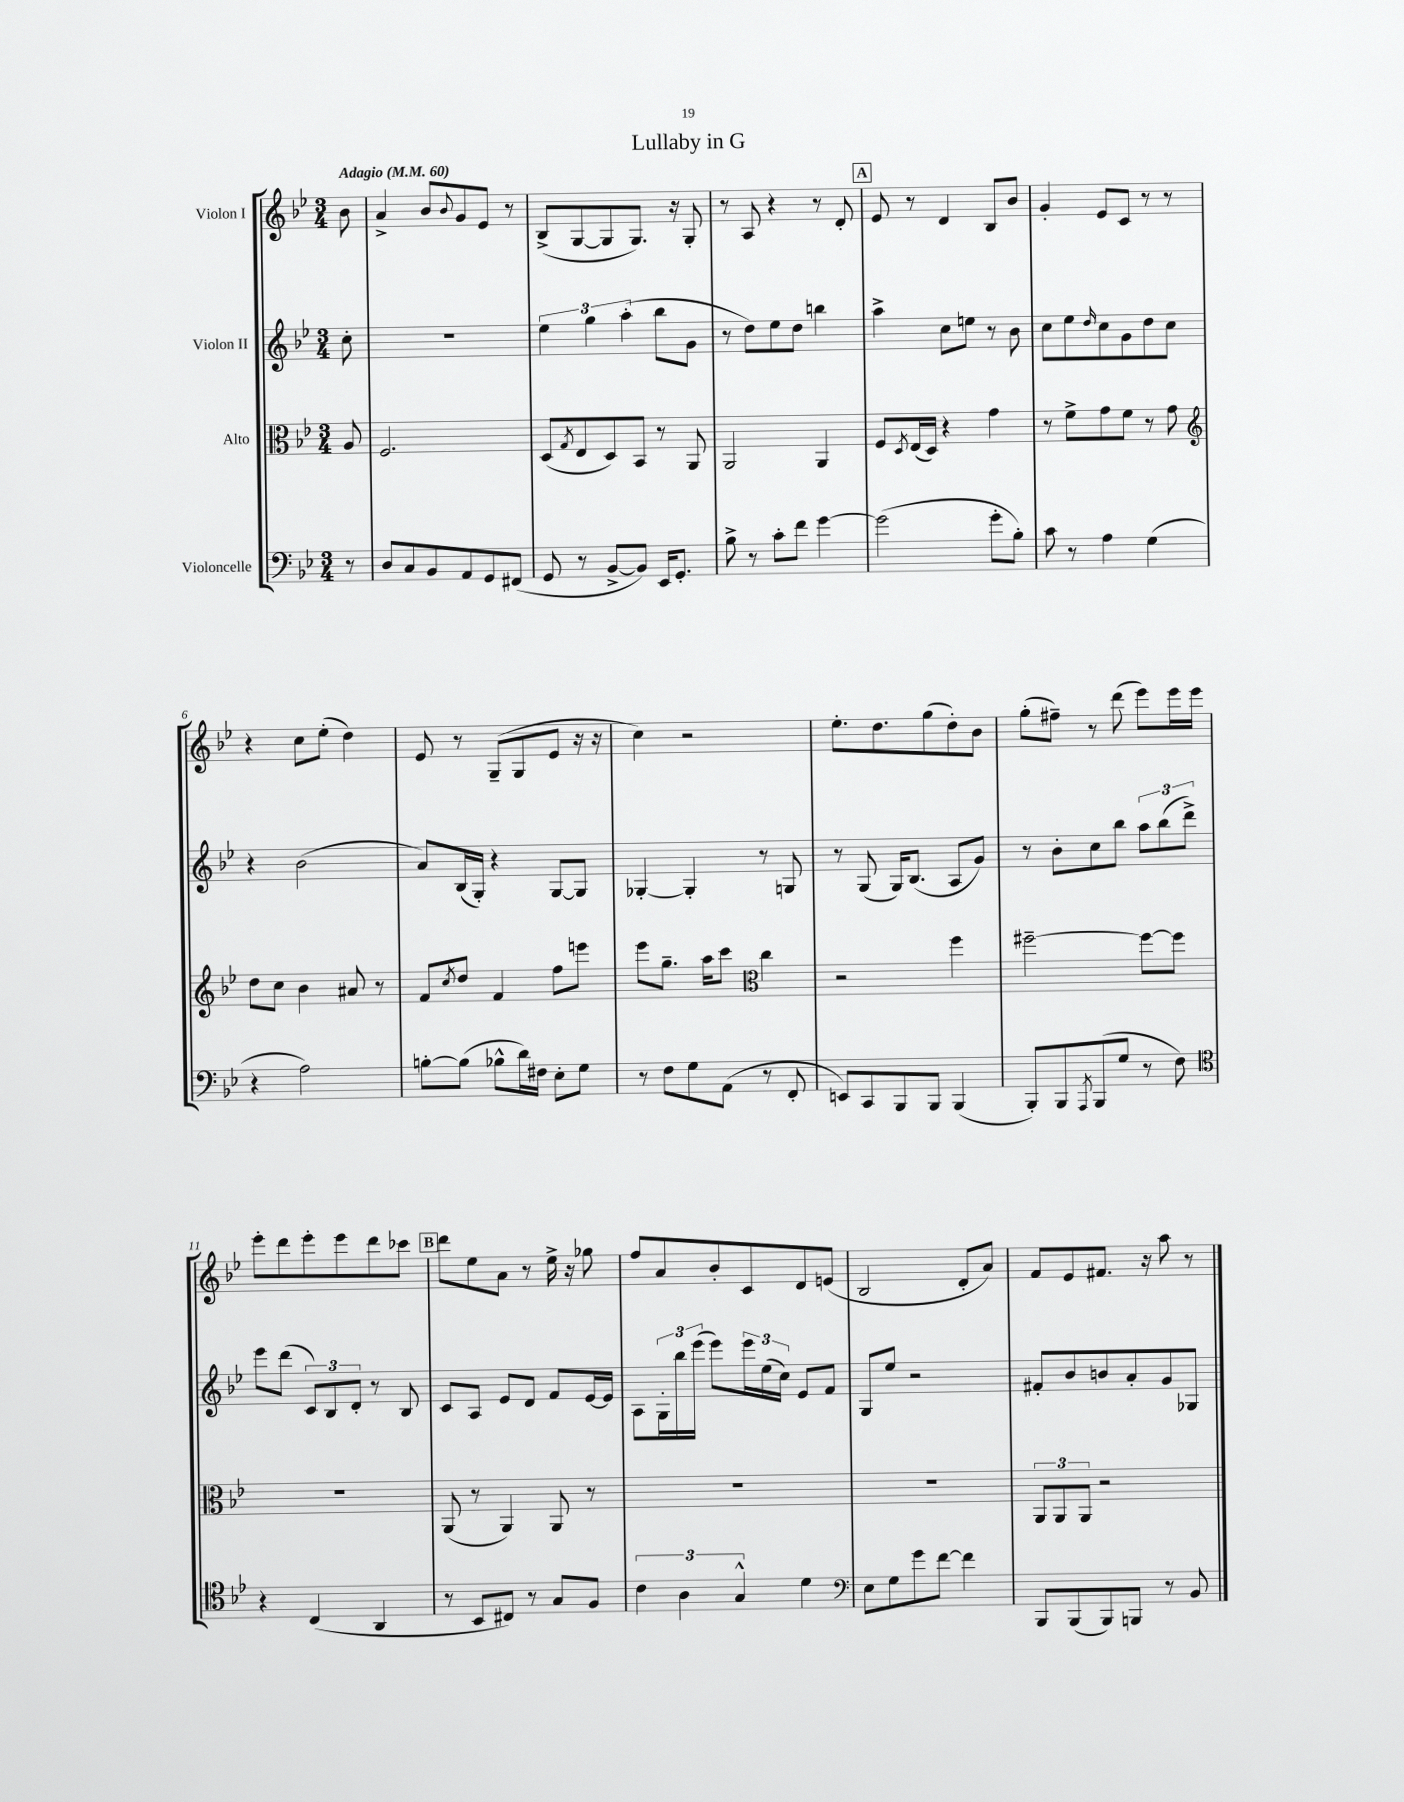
\header { title = "Lullaby in G" }
<<
\new StaffGroup <<
\new Staff = "s0" \with { instrumentName = "Violon I" } {
    \clef treble \key bes \major \numericTimeSignature \time 3/4 \partial 8 \tempo "Adagio" 4 = 60
    bes'8 |
    a'4-> bes'8 \appoggiatura { bes'8 } g'8 ees'8 r8 |
    bes8->( g8~ g8 g8.) r16 g8-. |
    r8 a8 r4 r8 d'8-. |
    \mark \markup { \box "A" } ees'8 r8 d'4 bes8 bes'8 |
    g'4-. ees'8 c'8 r8 r8 |
    r4 c''8 ees''8-.( d''4) |
    ees'8 r8 g8--( g8 ees'8 r16 r16 |
    c''4) r2 |
    ees''8.-. d''8. g''8( d''8-.) bes'8 |
    g''8-.( fis''8--) r8 d'''8( ees'''8) ees'''16 ees'''16 |
    ees'''8-. d'''8 ees'''8-. ees'''8 d'''8 ces'''8 |
    \mark \markup { \box "B" } d'''8 ees''8 a'8 r8 ees''16-> r16 ges''8 |
    f''8 a'8 bes'8-. c'8 d'8 e'8( |
    bes2 d'8-. a'8) |
    f'8 ees'8 fis'8. r16 a''8 r8 \bar "|." |
}
\new Staff = "s1" \with { instrumentName = "Violon II" } {
    \clef treble \key bes \major \numericTimeSignature \time 3/4 \partial 8
    c''8-. |
    R2. |
    \tuplet 3/2 { ees''4 g''4 a''4-.( } bes''8 g'8 |
    r8 d''8) ees''8 d''8 b''4 |
    \mark \markup { \box "A" } a''4-> c''8 e''8 r8 bes'8 |
    c''8 ees''8 \grace { d''16 } c''8 g'8 d''8 c''8 |
    r4 bes'2( |
    a'8) bes16( g16-.) r4 g8~ g8 |
    ges4~-. ges4-. r8 g8 |
    r8 g8( g16) bes8.( a8 g'8) |
    r8 bes'8-. c''8 bes''8 \tuplet 3/2 { a''8 bes''8( d'''8->) } |
    ees'''8 d'''8( \tuplet 3/2 { c'8) bes8 d'8-. } r8 bes8 |
    \mark \markup { \box "B" } c'8 a8 ees'8 d'8 f'8 ees'16~ ees'16 |
    a8 \tuplet 3/2 { g16-. bes''16 ees'''16( } ees'''8) \tuplet 3/2 { ees'''16 ees''16( c''16) } ees'8 f'8 |
    g8 ees''8 r2 |
    fis'8-. bes'8 b'8 a'8-. g'8 ges8 \bar "|." |
}
\new Staff = "s2" \with { instrumentName = "Alto" } {
    \clef alto \key bes \major \numericTimeSignature \time 3/4 \partial 8
    a8 |
    f2. |
    d8( \acciaccatura { g8 } ees8 d8) bes,8 r8 a,8 |
    a,2 a,4 |
    \mark \markup { \box "A" } f8 \acciaccatura { d8 } ees16( d16) r4 g'4 |
    r8 f'8-> g'8 f'8 r8 g'8 |
    \clef treble d''8 c''8 bes'4 ais'8 r8 |
    f'8 \acciaccatura { c''8 } d''8 f'4 f''8 e'''8 |
    ees'''8 g''8.-- a''16 c'''8 \clef alto c''4 |
    r2 f''4 |
    fis''2~-- fis''8~ fis''8 |
    R2. |
    \mark \markup { \box "B" } a,8( r8 a,4) a,8 r8 |
    R2. |
    R2. |
    \tuplet 3/2 { a,8 a,8 a,8 } r2 \bar "|." |
}
\new Staff = "s3" \with { instrumentName = "Violoncelle" } {
    \clef bass \key bes \major \numericTimeSignature \time 3/4 \partial 8
    r8 |
    d8 c8 bes,8 a,8 g,8 fis,8( |
    g,8 r8 bes,8~-> bes,8) ees,16 g,8.-. |
    bes8-> r8 c'8-. f'8 g'4~ |
    \mark \markup { \box "A" } g'2( g'8-. bes8-.) |
    c'8 r8 a4 g4( |
    r4 a2) |
    b8~-. b8( bes8-^ d'16) fis16 ees8-. g8 |
    r8 f8 g8 a,8( r8 f,8-. |
    e,8) c,8 bes,,8 bes,,8 bes,,4( |
    bes,,8-.) bes,,8 \acciaccatura { a,,8 } bes,,8( g8 r8 f8) |
    \clef tenor r4 c4( a,4 |
    \mark \markup { \box "B" } r8 bes,8 cis8) r8 g8 f8 |
    \tuplet 3/2 { c'4 a4 g4-^ } d'4 |
    \clef bass ees8 g8 g'8 f'8~ f'4 |
    bes,,8 bes,,8( bes,,8) b,,8 r8 bes,8 \bar "|." |
}
>>
>>
